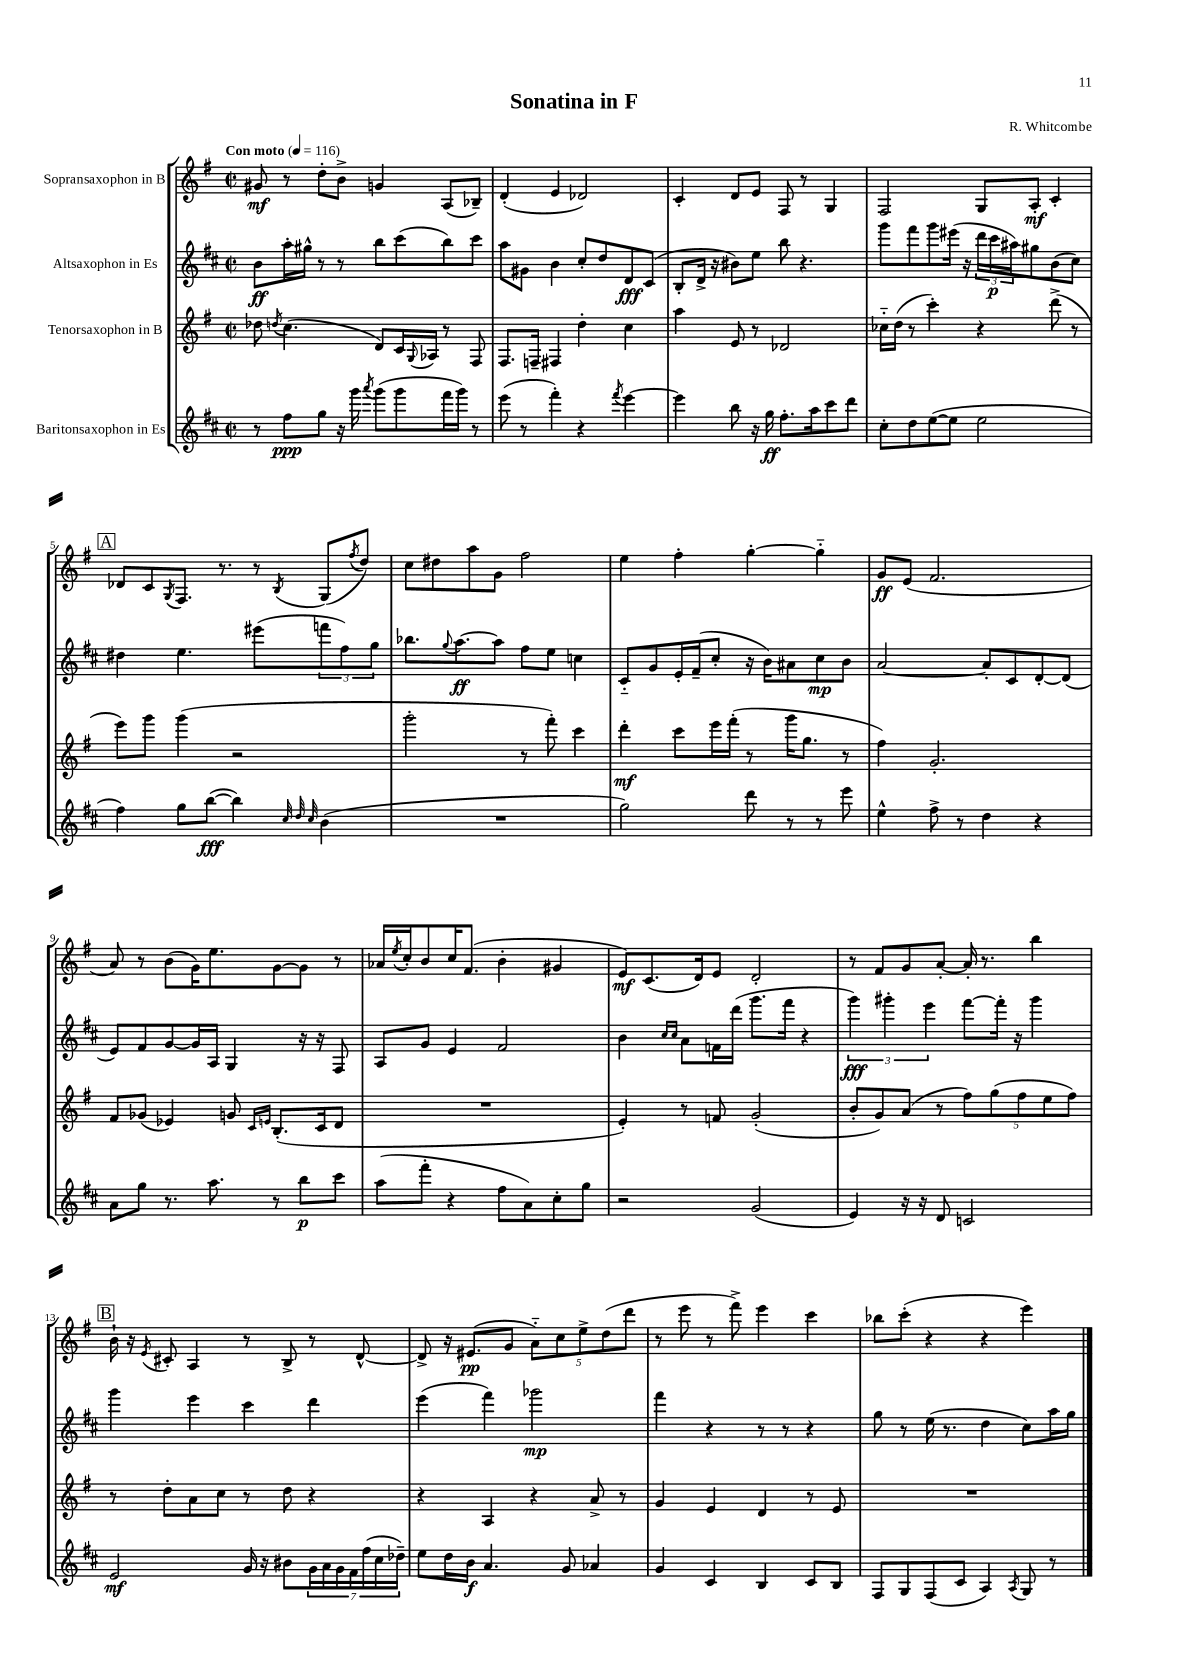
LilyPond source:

\header { title = "Sonatina in F" composer = "R. Whitcombe" }
<<
\new StaffGroup <<
\new Staff = "s0" \with { instrumentName = "Sopransaxophon in B" } {
    \clef treble \key g \major \defaultTimeSignature \time 2/2 \tempo "Con moto" 4 = 116
    gis'8\mf r8 d''8-. b'8-> g'4 a8( bes8--) |
    d'4-.( e'4 des'2) |
    c'4-. d'8 e'8 fis8 r8 g4 |
    fis2 g8 a8-.\mf c'4-. |
    \mark \markup { \box "A" } des'8 c'8 \acciaccatura { g8 } fis8. r8. r8 \acciaccatura { b8 } g8( \acciaccatura { fis''8 } d''8) |
    c''8 dis''8 a''8 g'8 fis''2 |
    e''4 fis''4-. g''4~-. g''4-_ |
    g'8\ff e'8( fis'2. |
    a'8) r8 b'8( g'16) e''8. g'8~ g'8 r8 |
    aes'16 \acciaccatura { e''8 } c''16-. b'8 c''16 fis'8.( b'4-. gis'4 |
    e'8\mf) c'8.( d'16) e'8 d'2-. |
    r8 fis'8 g'8 a'8~-. a'16-. r8. b''4 |
    \mark \markup { \box "B" } b'16-! r16 \acciaccatura { e'8 } cis'8-. a4 r8 b8-> r8 d'8~-^ |
    d'8-> r16 eis'8.\pp( g'8 \tuplet 5/4 { a'8-_) c''8 e''8-> d''8( d'''8 } |
    r8 e'''8 r8 fis'''8->) e'''4 c'''4 |
    bes''8 c'''8-.( r4 r4 e'''4) \bar "|." |
}
\new Staff = "s1" \with { instrumentName = "Altsaxophon in Es" } {
    \clef treble \key d \major \defaultTimeSignature \time 2/2
    b'8\ff a''16-. gis''16-^ r8 r8 b''8 cis'''8( b''8) cis'''8 |
    a''8 gis'8 b'4 cis''8-. d''8 d'8\fff cis'8( |
    b8-. d'16-> r16 bis'8) e''8 b''8 r4. |
    g'''8 fis'''8 g'''8 eis'''16( r16 \tuplet 3/2 { d'''16 cis'''16\p ais''16) } gis''8 b'8( cis''8) |
    \mark \markup { \box "A" } dis''4 e''4. eis'''8( \tuplet 3/2 { f'''8 fis''8) g''8 } |
    bes''8. \appoggiatura { g''8 } a''8.~\ff a''8 fis''8 e''8 c''4 |
    cis'8-_ g'8 e'16-. fis'16--( cis''8-. r16 b'16) ais'8 cis''8\mp b'8 |
    a'2~ a'8-. cis'8 d'8~-. d'8( |
    e'8) fis'8 g'8~ g'16 a16 g4 r16 r16 fis8 |
    a8 g'8 e'4 fis'2 |
    b'4 \grace { cis''16 cis''16 } a'8 f'16 d'''16( g'''8. fis'''16 r4 |
    \tuplet 3/2 { g'''4\fff) gis'''4-. e'''4 } fis'''8~ fis'''16-. r16 gis'''4 |
    \mark \markup { \box "B" } g'''4 e'''4 cis'''4 d'''4 |
    e'''4( fis'''4) ges'''2\mp |
    fis'''4 r4 r8 r8 r4 |
    g''8 r8 e''16( r8. d''4 cis''8) a''16 g''16 \bar "|." |
}
\new Staff = "s2" \with { instrumentName = "Tenorsaxophon in B" } {
    \clef treble \key g \major \defaultTimeSignature \time 2/2
    des''8 \acciaccatura { d''8 } c''4.( d'8) c'16 \appoggiatura { g8 } aes16 r8 fis8 |
    fis8. f16-- fis4 d''4-. c''4 |
    a''4 e'8 r8 des'2 |
    ces''16-_ d''16( r8 c'''4-.) r4 d'''8->( r8 |
    \mark \markup { \box "A" } e'''8) g'''8 g'''4( r2 |
    g'''2-. r8 fis'''8-.) c'''4 |
    d'''4-.\mf c'''8 e'''16 fis'''16-.( r8 g'''16 g''8. r8 |
    fis''4) g'2.-. |
    fis'8 ges'8( ees'4) g'8 \grace { c'16 e'16 } b8.-.( c'16 d'8 |
    R1 |
    e'4-.) r8 f'8 g'2-.( |
    b'8-. g'8) a'8( r8 \tuplet 5/4 { fis''8) g''8( fis''8 e''8 fis''8) } |
    \mark \markup { \box "B" } r8 d''8-. a'8 c''8 r8 d''8 r4 |
    r4 a4 r4 a'8-> r8 |
    g'4 e'4 d'4 r8 e'8 |
    R1 \bar "|." |
}
\new Staff = "s3" \with { instrumentName = "Baritonsaxophon in Es" } {
    \clef treble \key d \major \defaultTimeSignature \time 2/2
    r8 fis''8\ppp g''8 r16 g'''16 \acciaccatura { a'''8 } g'''8( g'''8 fis'''16 g'''16) r8 |
    e'''8( r8 fis'''4-.) r4 \acciaccatura { fis'''8 } e'''4~ |
    e'''4 b''8 r16 g''16\ff fis''8.-. a''16 cis'''8 d'''8 |
    cis''8-. d''8 e''8~( e''8 e''2 |
    \mark \markup { \box "A" } fis''4) g''8 b''8~\fff( b''4) \grace { cis''32 d''32 cis''32 } b'4( |
    R1 |
    g''2) d'''8 r8 r8 e'''8 |
    e''4-^ fis''8-> r8 d''4 r4 |
    a'8 g''8 r8. a''8. r8 b''8\p cis'''8 |
    a''8( fis'''8-. r4 fis''8 a'8) cis''8-. g''8 |
    r2 g'2( |
    e'4) r16 r16 d'8 c'2 |
    \mark \markup { \box "B" } e'2\mf g'16 r16 bis'8 \tuplet 7/4 { g'16 a'16 g'16 fis'16 fis''16( cis''16 des''16--) } |
    e''8 d''16 b'16\f a'4. g'8 aes'4 |
    g'4 cis'4 b4 cis'8 b8 |
    fis8 g8 fis8( cis'8 a4) \acciaccatura { a8 } g8 r8 \bar "|." |
}
>>
>>
